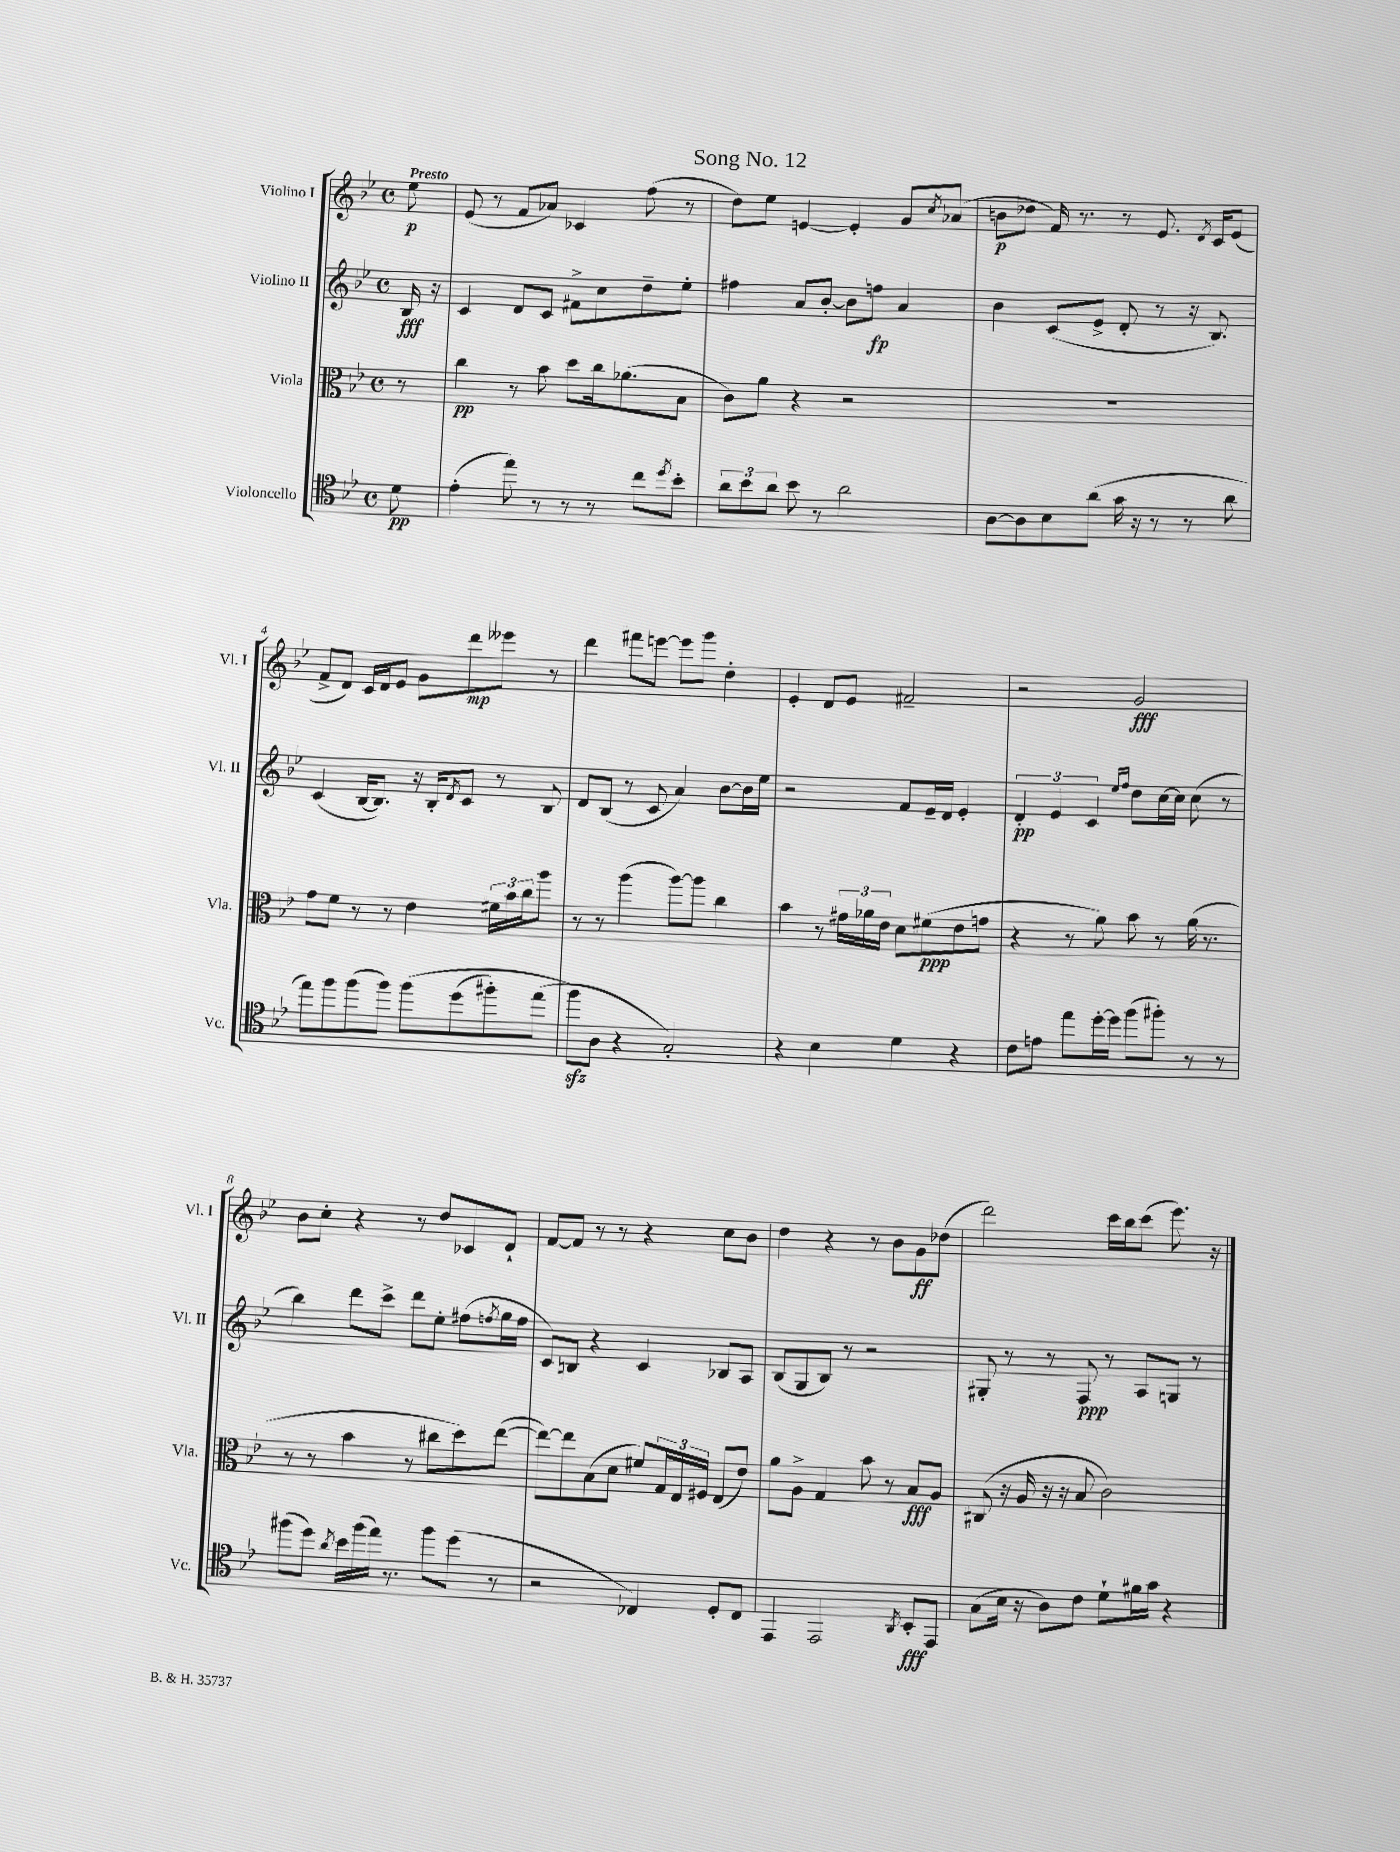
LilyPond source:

\header { title = "Song No. 12" }
<<
\new StaffGroup <<
\new Staff = "s0" \with { instrumentName = "Violino I" shortInstrumentName = "Vl. I" } {
    \clef treble \key bes \major \defaultTimeSignature \time 4/4 \partial 8 \tempo "Presto"
    ees''8\p |
    ees'8( r8 f'8 aes'8) ces'4 f''8( r8 |
    d''8) ees''8 e'4~ e'4-. g'8 \acciaccatura { c''8 } aes'8( |
    b'8\p des''8 f'16) r8. r8 ees'8. \acciaccatura { d'8 } c'16 ees'8( |
    f'8-> d'8) c'16 d'16 ees'8 g'8 d'''8\mp eeses'''8 r8 |
    d'''4 fis'''8 e'''8~ e'''8 g'''8 d''4-. |
    ees'4-. d'8 ees'8 fis'2-- |
    r2 g'2\fff |
    bes'8 c''8-. r4 r8 d''8 ces'8 d'8-! |
    f'8~ f'8 r8 r8 r4 c''8 bes'8 |
    d''4 r4 r8 bes'8 g'8\ff des''8( |
    d'''2) c'''16 bes''16 c'''8( ees'''8.) r16 \bar "|." |
}
\new Staff = "s1" \with { instrumentName = "Violino II" shortInstrumentName = "Vl. II" } {
    \clef treble \key bes \major \defaultTimeSignature \time 4/4 \partial 8
    bes16\fff r16 |
    c'4 d'8 c'8 fis'8-> c''8 d''8-- ees''8-. |
    fis''4 a'8 bes'8~-. bes'8 f''8\fp a'4 |
    bes'4 c'8( ees'8-> d'8-. r8 r16 bes8.) |
    c'4( bes16~ bes8.) r16 bes16-. \acciaccatura { d'8 } c'8 r8 bes8 |
    d'8 bes8( r8 c'8 a'4) bes'8~ bes'16 ees''16 |
    r2 f'8 ees'16-- d'16 ees'4-. |
    \tuplet 3/2 { d'4-.\pp ees'4 c'4 } \grace { ees''16 f''16 } d''8 c''16~ c''16 c''8( r8 |
    bes''4) d'''8 c'''8-> d'''8 ees''8-. fis''8( \acciaccatura { f''8 } g''16 f''16 |
    c'8) b8 r4 c'4 bes8 a8 |
    bes8( g8 bes8) r8 r2 |
    gis8-. r8 r8 f8\ppp r8 a8 g8 r8 \bar "|." |
}
\new Staff = "s2" \with { instrumentName = "Viola" shortInstrumentName = "Vla." } {
    \clef alto \key bes \major \defaultTimeSignature \time 4/4 \partial 8
    r8 |
    c''4\pp r8 bes'8 d''8 c''16 aes'8.( bes8 |
    c'8) a'8 r4 r2 |
    R1 |
    g'8 f'8 r8 r8 ees'4 \tuplet 3/2 { fis'16 bes'16 c''16 } a''8 |
    r8 r8 a''4( a''8~) a''8 c''4 |
    bes'4 r8 \tuplet 3/2 { gis'16 aes'16 ees'16 } d'8 fis'8\ppp( ees'8 g'8 |
    r4 r8 a'8) bes'8 r8 a'16( r8. |
    r8 r8 bes'4 r8 cis''8 d''8) ees''8~( |
    ees''8~) ees''8 bes8( d'8 fis'8) \tuplet 3/2 { g16 ees16 fis16 } ees8( ees'8) |
    a'8 a8-> g4 bes'8 r8 bes8\fff a8 |
    cis8( r16 a16 r16 r16 bes8 c'2) \bar "|." |
}
\new Staff = "s3" \with { instrumentName = "Violoncello" shortInstrumentName = "Vc." } {
    \clef tenor \key bes \major \defaultTimeSignature \time 4/4 \partial 8
    d'8\pp |
    ees'4-.( ees''8) r8 r8 r8 c''8 \acciaccatura { d''8 } bes'8-. |
    \tuplet 3/2 { a'8 bes'8 a'8 } bes'8 r8 a'2 |
    a8~ a8 bes8 a'8( g'16 r16 r8 r8 a'8 |
    ees''8) f''8 f''8( f''8) f''8\( d''8( fis''8-.) ees''8( |
    f''8\sfz\) a8 r4 g2-.) |
    r4 bes4 d'4 r4 |
    c'8 e'8 ees''8 d''16~-. d''16 f''8( fis''8-.) r8 r8 |
    fis''8( d''8) \acciaccatura { a'8 } bes'16 fis''16( ees''16) r8. fis''8 d''8( r8 |
    r2 ces4) d8-. ces8 |
    ees,4 ees,2 \acciaccatura { a,8 } bes,8-.\fff ees,8 |
    g8( bes16 r16 a8) c'8 d'8-! fis'16 g'16 r4 \bar "|." |
}
>>
>>
